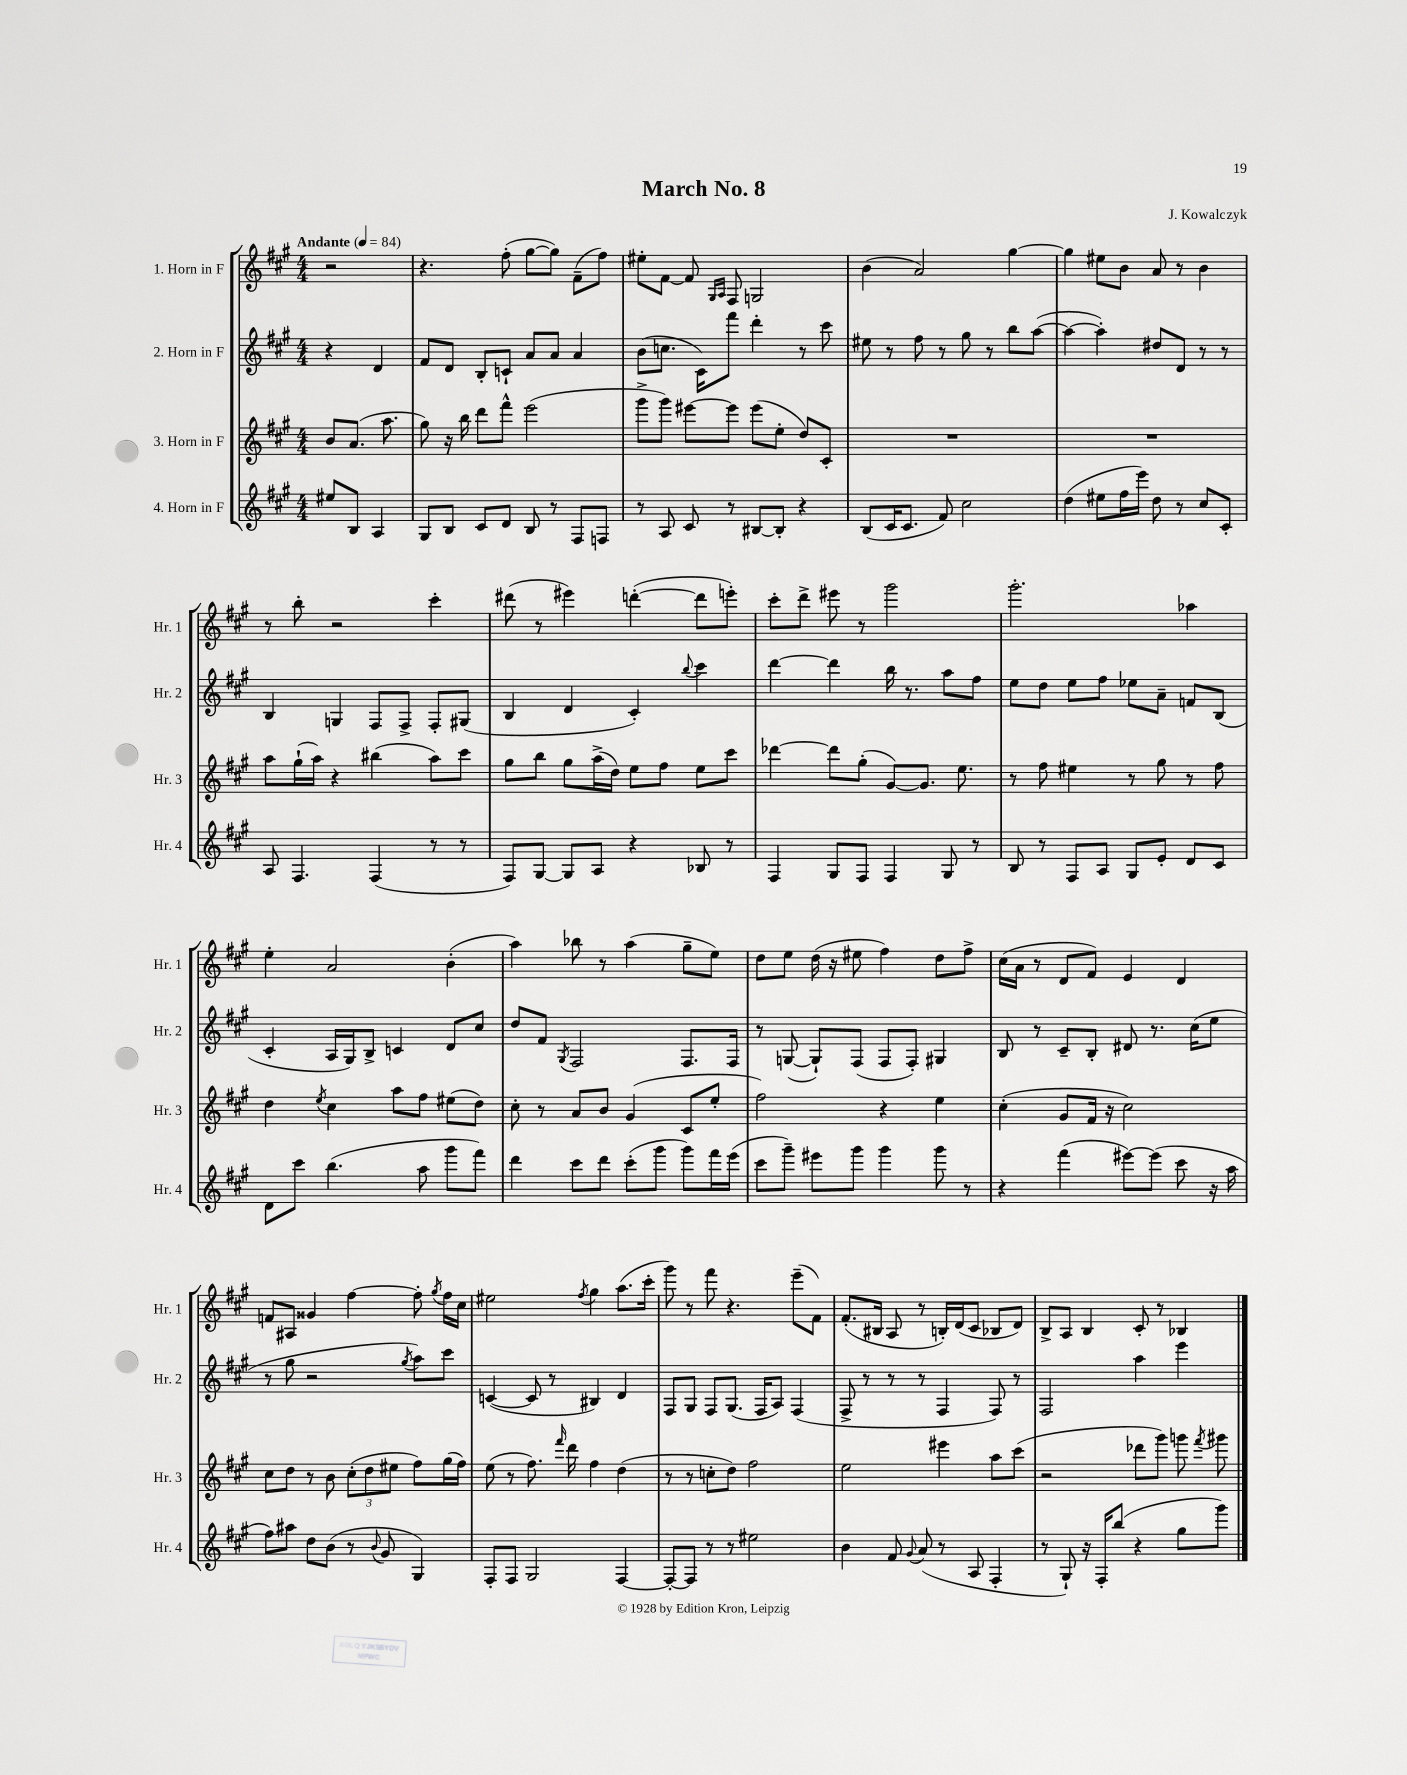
\header { title = "March No. 8" composer = "J. Kowalczyk" }
<<
\new StaffGroup <<
\new Staff = "s0" \with { instrumentName = "1. Horn in F" shortInstrumentName = "Hr. 1" } {
    \clef treble \key a \major \numericTimeSignature \time 4/4 \partial 2 \tempo "Andante" 4 = 84
    \autoBeamOff r2 |
    r4. fis''8-.( gis''8[~ gis''8]) fis'8[--( fis''8]) |
    eis''8[-. fis'8]~ fis'8 \grace { gis16[ a16] } fis8 g2 |
    b'4( a'2) gis''4~ |
    gis''4 eis''8[ b'8] a'8 r8 b'4 |
    r8 b''8-. r2 cis'''4-. |
    dis'''8( r8 eis'''4) d'''4~-.( d'''8[ e'''8]-.) |
    cis'''8[-. d'''8]-> eis'''8 r8 gis'''2 |
    gis'''2.-. aes''4 |
    e''4-. a'2 b'4-.( |
    a''4) bes''8 r8 a''4( gis''8[-- e''8]) |
    d''8[ e''8] d''16( r16 eis''8 fis''4) d''8[ fis''8]-> |
    cis''16[( a'16] r8 d'8[ fis'8]) e'4 d'4 |
    f'8[ ais8] gisis'4 fis''4~ fis''8-. \acciaccatura { gis''8 } fis''16[ cis''16] |
    eis''2 \acciaccatura { fis''8 } gis''4 a''8.[( cis'''16]-. |
    gis'''8) r8 fis'''8 r4. e'''8[--( fis'8]) |
    fis'8.[-.( bis16] a8 r8 b16[-.) d'16( cis'8] bes8[ d'8]) |
    b8[-> a8] b4 cis'8-. r8 bes4 \bar "|." |
}
\new Staff = "s1" \with { instrumentName = "2. Horn in F" shortInstrumentName = "Hr. 2" } {
    \clef treble \key a \major \numericTimeSignature \time 4/4 \partial 2
    \autoBeamOff r4 d'4 |
    fis'8[ d'8] b8[-. c'8]-! a'8[ a'8] a'4 |
    b'8[( c''8.] cis'16[) fis'''8] d'''4-. r8 cis'''8 |
    eis''8 r8 fis''8 r8 gis''8 r8 b''8[ a''8]~( |
    a''4~ a''4-.) dis''8[ d'8] r8 r8 |
    b4 g4 fis8[ fis8]-> fis8[-. gis8]( |
    b4 d'4 cis'4-.) \appoggiatura { b''8 } cis'''4 |
    d'''4~ d'''4 b''16 r8. a''8[ fis''8] |
    e''8[ d''8] e''8[ fis''8] ees''8[ a'8]-- f'8[ b8]( |
    cis'4-. a16[ gis16) b8]-> c'4 d'8[ cis''8] |
    d''8[ fis'8] \acciaccatura { gis8 } fis2 fis8.[ fis16] |
    r8 g8~( g8[-!) fis8]( fis8[ fis8]-.) gis4 |
    b8 r8 cis'8[-- b8]-. dis'8 r8. cis''16[( e''8] |
    r8 gis''8 r2 \acciaccatura { gis''8 } a''8[) cis'''8] |
    c'4~( c'8 r8 bis4) d'4 |
    fis8[ gis8] fis8[ gis8.]( fis16[ a8]) fis4( |
    fis8-> r8 r8 r8 fis4 fis8) r8 |
    fis2 a''4 e'''4 \bar "|." |
}
\new Staff = "s2" \with { instrumentName = "3. Horn in F" shortInstrumentName = "Hr. 3" } {
    \clef treble \key a \major \numericTimeSignature \time 4/4 \partial 2
    \autoBeamOff b'8[ a'8.]( a''8. |
    gis''8) r16 b''16 d'''8[ fis'''8]-^ e'''2( |
    gis'''8[-> gis'''8]) eis'''8[~ eis'''8] eis'''8[( e''8]-. d''8[) cis'8]-. |
    R1 |
    R1 |
    a''8[ gis''16-!( a''16]) r4 bis''4( a''8[) cis'''8] |
    gis''8[ b''8] gis''8[ a''16->( d''16]) e''8[ fis''8] e''8[ cis'''8] |
    des'''4~ des'''8[ gis''8]-.( gis'8[~) gis'8.] e''8. |
    r8 fis''8 eis''4 r8 gis''8 r8 fis''8 |
    d''4 \acciaccatura { e''8 } cis''4 a''8[ fis''8] eis''8[( d''8]) |
    cis''8-. r8 a'8[ b'8] gis'4( cis'8[ e''8]-. |
    fis''2) r4 e''4 |
    cis''4-.( gis'8[ fis'16] r16 cis''2) |
    cis''8[ d''8] r8 b'8 \tuplet 3/2 { cis''8[-.( d''8 eis''8] } fis''8[) gis''16( fis''16]) |
    e''8( r8 fis''8.) \grace { fis'''16 } d'''16 fis''4 d''4( |
    r8 r8 c''8[-. d''8]) fis''2 |
    e''2 eis'''4 a''8[ cis'''8]( |
    r2 des'''8[ gis'''8]) g'''8 \acciaccatura { fis'''8 } gis'''8 \bar "|." |
}
\new Staff = "s3" \with { instrumentName = "4. Horn in F" shortInstrumentName = "Hr. 4" } {
    \clef treble \key a \major \numericTimeSignature \time 4/4 \partial 2
    \autoBeamOff eis''8[ b8] a4 |
    gis8[ b8] cis'8[ d'8] b8 r8 fis8[ f8] |
    r8 a8 cis'8 r8 bis8[~ bis8]-. r4 |
    b8[( cis'16 cis'8.] fis'8) cis''2 |
    d''4( eis''8[ fis''16 e'''16]) d''8 r8 cis''8[ cis'8]-. |
    a8 fis4. fis4( r8 r8 |
    fis8[) gis8]~ gis8[ a8] r4 bes8 r8 |
    fis4 gis8[ fis8] fis4 gis8 r8 |
    b8 r8 fis8[ a8] gis8[ e'8]-. d'8[ cis'8] |
    d'8[ cis'''8] b''4.( a''8 gis'''8[ fis'''8]) |
    d'''4 cis'''8[ d'''8] cis'''8[-.( gis'''8] gis'''8[) fis'''16 e'''16]( |
    cis'''8[ gis'''8]--) eis'''8[ gis'''8] gis'''4 gis'''8 r8 |
    r4 fis'''4( eis'''8[~) eis'''8]( cis'''8 r16 a''16 |
    fis''8[) ais''8] d''8[ b'8]( r8 \appoggiatura { b'8 } gis'8 gis4) |
    fis8[-. fis8] gis2 fis4~ |
    fis8[~-. fis8] r8 r8 eis''2 |
    b'4 fis'8 \appoggiatura { gis'8 } a'8( r8 a8 fis4-. |
    r8 gis8-!) r16 fis16[-. b''8]( r4 gis''8[ gis'''8]) \bar "|." |
}
>>
>>
\layout { \context { \Score \remove "Bar_number_engraver" } }
